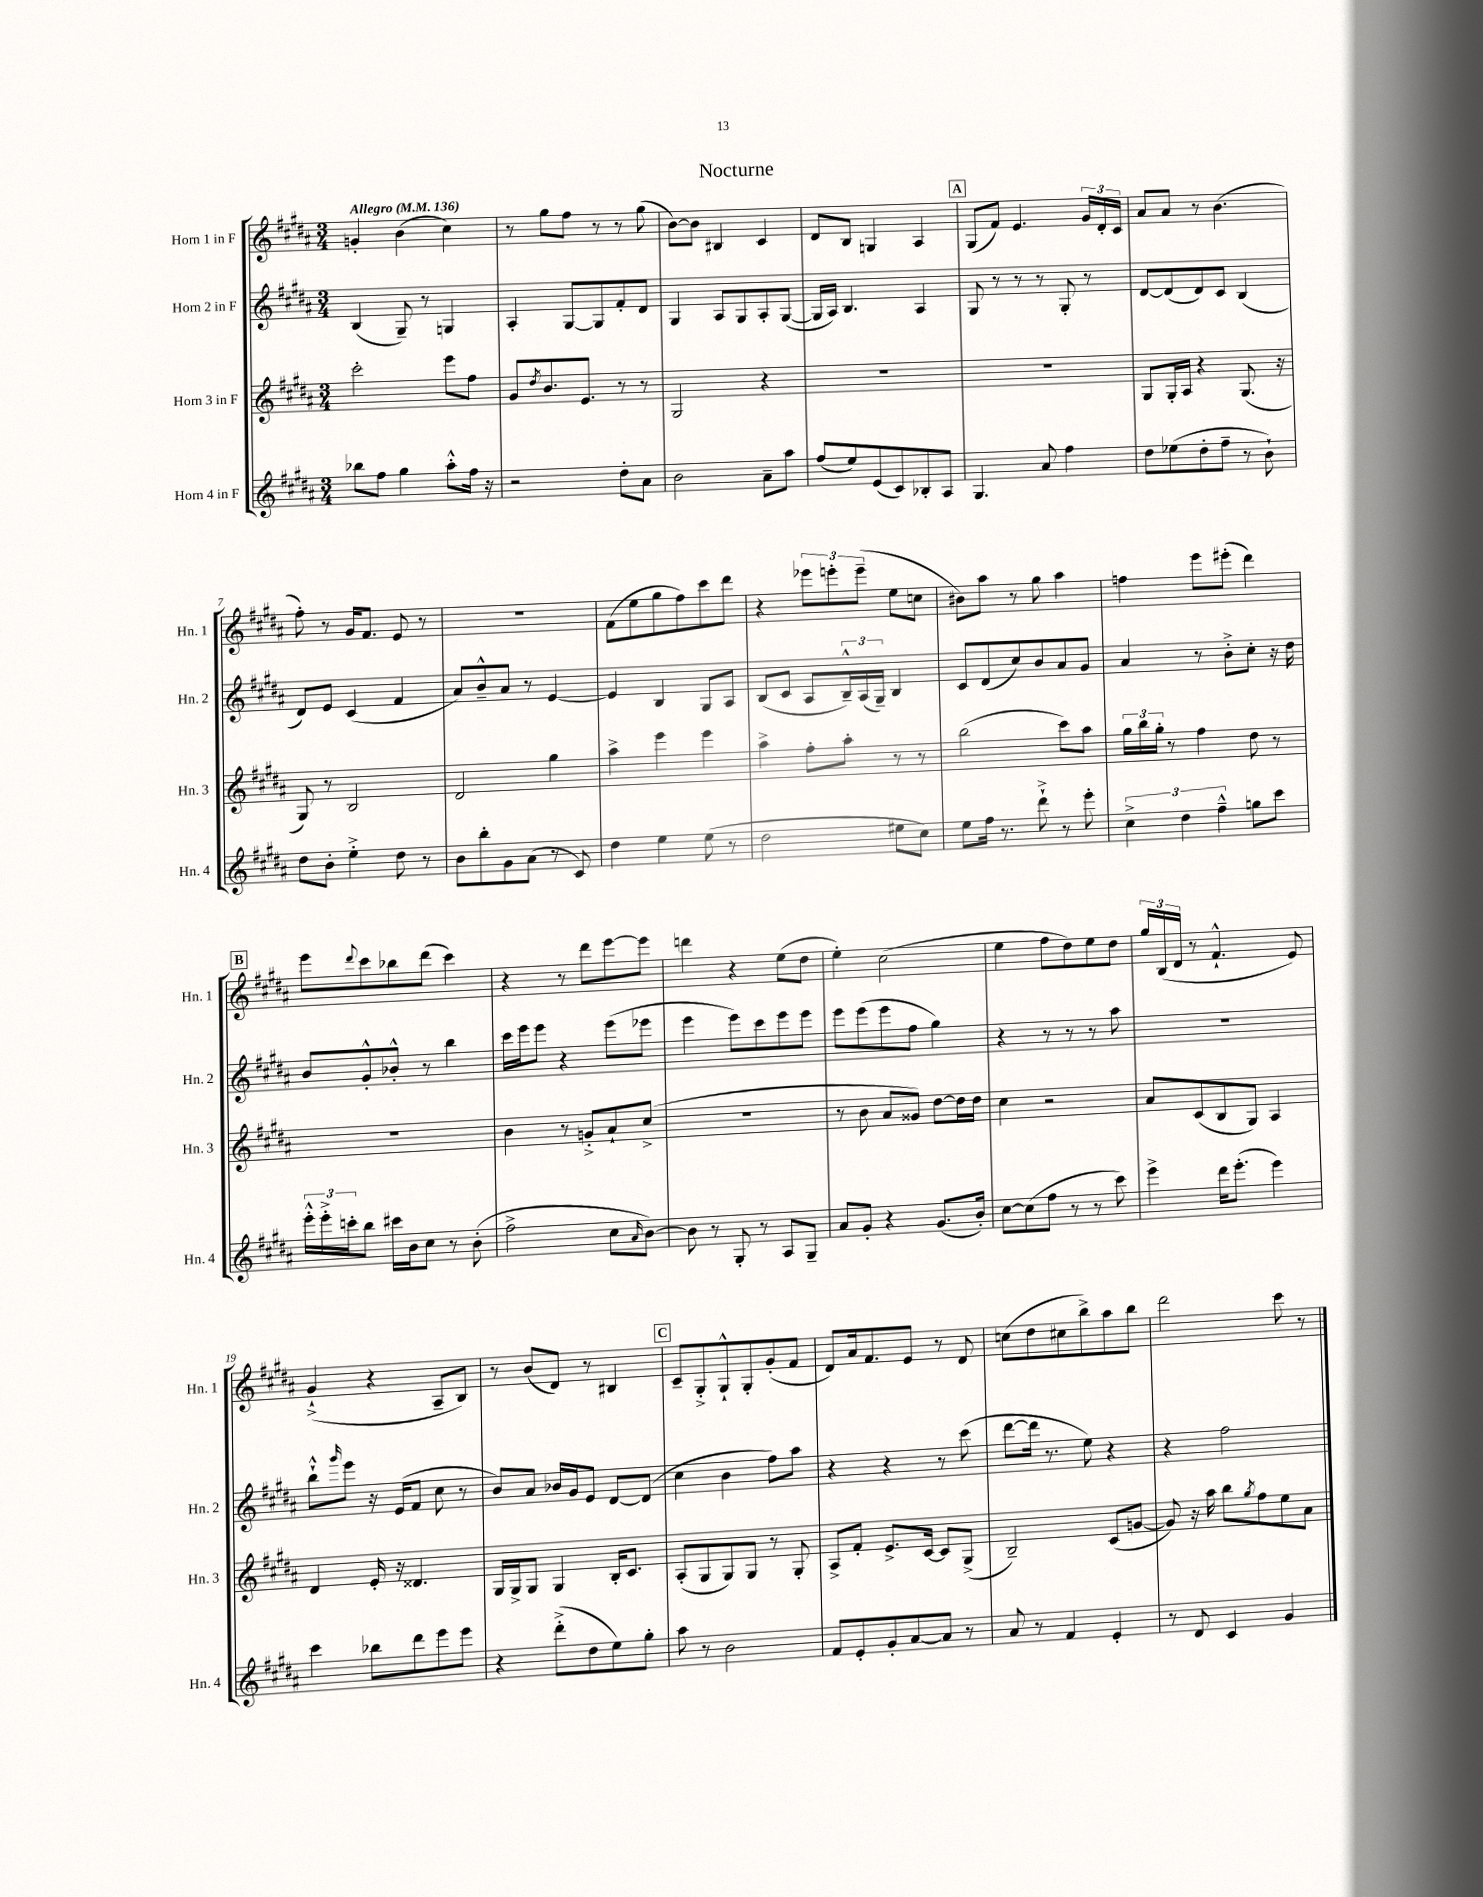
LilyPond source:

\header { title = "Nocturne" }
<<
\new StaffGroup <<
\new Staff = "s0" \with { instrumentName = "Horn 1 in F" shortInstrumentName = "Hn. 1" } {
    \clef treble \key b \major \numericTimeSignature \time 3/4 \tempo "Allegro" 4 = 136
    g'4-. b'4( cis''4) |
    r8 gis''8 fis''8 r8 r8 gis''8( |
    b'8~) b'8 bis4 cis'4 |
    dis'8 b8 g4 ais4 |
    \mark \markup { \box "A" } gis8( fis'8) e'4. \tuplet 3/2 { gis'16 dis'16-. cis'16 } |
    ais'8 ais'8 r8 b'4.( |
    fis''8-.) r8 gis'16 fis'8. e'8 r8 |
    R2. |
    fis'8( e''8 gis''8 fis''8) cis'''8 dis'''8 |
    r4 \tuplet 3/2 { ees'''8 e'''8-. e'''8--( } e''8 c''8 |
    bis'8) ais''8 r8 gis''8 ais''4 |
    f''4 e'''8 eis'''8-.( dis'''4) |
    \mark \markup { \box "B" } e'''8 \appoggiatura { dis'''8 } cis'''8 bes''8 dis'''8( cis'''4) |
    r4 r8 dis'''8 e'''8~ e'''8 |
    d'''4 r4 e''8( dis''8 |
    e''4-.) cis''2( |
    e''4 fis''8 dis''8) e''8 dis''8 |
    \tuplet 3/2 { gis''16 b16( dis'16 } r8 fis'4.-!-^ e'8) |
    gis'4-!->( r4 ais8-- b8) |
    r8 b'8( dis'8) r8 bis4 |
    \mark \markup { \box "C" } cis'8-- gis8-.-> gis8-!-^ gis8-. gis'8-.( fis'8 |
    dis'8) ais'16 fis'8. e'8 r8 dis'8 |
    c''8( dis''8 cis''8 b''8->) ais''8 b''8 |
    dis'''2 cis'''8 r8 \bar "|." |
}
\new Staff = "s1" \with { instrumentName = "Horn 2 in F" shortInstrumentName = "Hn. 2" } {
    \clef treble \key b \major \numericTimeSignature \time 3/4
    b4( gis8--) r8 g4 |
    ais4-. gis8~ gis8 fis'8-. dis'8 |
    gis4 ais8 gis8 ais8-. gis8~( |
    gis16 ais16) b4. ais4 |
    \mark \markup { \box "A" } gis8 r8 r8 r8 gis8-. r8 |
    dis'8~ dis'8( dis'8) cis'8 b4( |
    dis'8) e'8 cis'4( fis'4 |
    ais'8) b'8---^ ais'8 r8 e'4~ |
    e'4 b4 gis8 ais8 |
    b8( cis'8 ais8 \tuplet 3/2 { b16---^) ais16( gis16--) } b4 |
    cis'8 dis'8( cis''8) b'8 ais'8 gis'8 |
    ais'4 r8 b'8-.-> cis''8-. r16 dis''16 |
    \mark \markup { \box "B" } b'8 gis'8-.-^ bes'8-.-^ r8 b''4 |
    cis'''16 e'''16 e'''8 r4 e'''8( ees'''8 |
    e'''4 e'''8) cis'''8 e'''8 e'''8 |
    e'''8 e'''8( e'''8 fis''8 gis''4) |
    r4 r8 r8 r8 ais''8 |
    R2. |
    b''8-!-^ \grace { gis'''16 } e'''8 r16 e'16( fis'8 cis''8 r8 |
    b'8) ais'8 bes'16 gis'16 e'8 dis'8~ dis'8( |
    \mark \markup { \box "C" } cis''4 b'4 fis''8) ais''8 |
    r4 r4 r8 cis'''8( |
    dis'''8~ dis'''16 r8. e''8) r4 |
    r4 fis''2 \bar "|." |
}
\new Staff = "s2" \with { instrumentName = "Horn 3 in F" shortInstrumentName = "Hn. 3" } {
    \clef treble \key b \major \numericTimeSignature \time 3/4
    cis'''2-. e'''8 fis''8 |
    gis'8 \acciaccatura { dis''8 } b'8. e'8. r8 r8 |
    gis2 r4 |
    R2. |
    \mark \markup { \box "A" } R2. |
    gis8 gis16-. ais16 r4 gis8.( r16 |
    gis8) r8 b2 |
    dis'2 gis''4 |
    ais''4-> e'''4 e'''4 |
    ais''4-> fis''8-. ais''8-. r8 r8 |
    b''2( cis'''8) ais''8 |
    \tuplet 3/2 { gis''16 b''16 gis''16-. } r8 fis''4 dis''8 r8 |
    \mark \markup { \box "B" } R2. |
    b'4 r8 g'8-.-> ais'8-! cis''8->( |
    R2. |
    r8 b'8 ais'8 gisis'8) dis''8~ dis''16 dis''16 |
    cis''4 r2 |
    ais'8 cis'8( b8 gis8) ais4 |
    dis'4 e'16-. r16 disis'4. |
    gis16 gis16-> gis8 gis4 b16-. cis'8. |
    \mark \markup { \box "C" } ais8-.( gis8 gis8) gis8 r8 gis8-. |
    ais8-> fis'8-. e'8.-> cis'16~ cis'8 gis8->( |
    b2--) cis'8( g'8~ |
    g'8) r16 ais''16 b''8 \acciaccatura { gis''8 } fis''8 e''8 ais'8 \bar "|." |
}
\new Staff = "s3" \with { instrumentName = "Horn 4 in F" shortInstrumentName = "Hn. 4" } {
    \clef treble \key b \major \numericTimeSignature \time 3/4
    bes''8 fis''8 gis''4 ais''8-.-^ fis''16 r16 |
    r2 dis''8-. ais'8 |
    b'2 ais'8-- ais''8 |
    fis''8( e''8) e'8( cis'8) bes8-. ais8 |
    \mark \markup { \box "A" } gis4. ais'8 fis''4 |
    dis''8 ees''8( dis''8-. fis''8-- r8 b'8-!) |
    dis''8 b'8-. e''4-.-> dis''8 r8 |
    b'8 b''8-. gis'8 ais'8( r8 cis'8) |
    dis''4 e''4 e''8( r8 |
    dis''2 eis''8 cis''8) |
    e''8 fis''16 r8. dis'''8-!-> r8 e'''8-. |
    \tuplet 3/2 { cis''4-> dis''4 fis''4---^ } g''8 cis'''8 |
    \mark \markup { \box "B" } \tuplet 3/2 { e'''16-.-^ e'''16-.-> c'''16-. } b''8 cis'''16 b'16 cis''8 r8 b'8-.( |
    fis''2-> cis''8 \grace { ais'16 } b'8~) |
    b'8 r8 gis8-. r8 ais8 gis8-- |
    ais'8 gis'8-. r4 gis'8.( b'16-.) |
    cis''8~ cis''8( fis''8 r8 r8 cis'''8) |
    e'''4-> dis'''16 e'''8.-.( e'''4) |
    cis'''4 bes''8 dis'''8 e'''8 e'''8 |
    r4 dis'''8-.->( dis''8 e''8) gis''8-. |
    \mark \markup { \box "C" } ais''8 r8 b'2 |
    fis'8 e'8-. gis'8-. ais'8~ ais'8 r8 |
    ais'8 r8 fis'4 e'4-. |
    r8 dis'8 cis'4 gis'4 \bar "|." |
}
>>
>>
